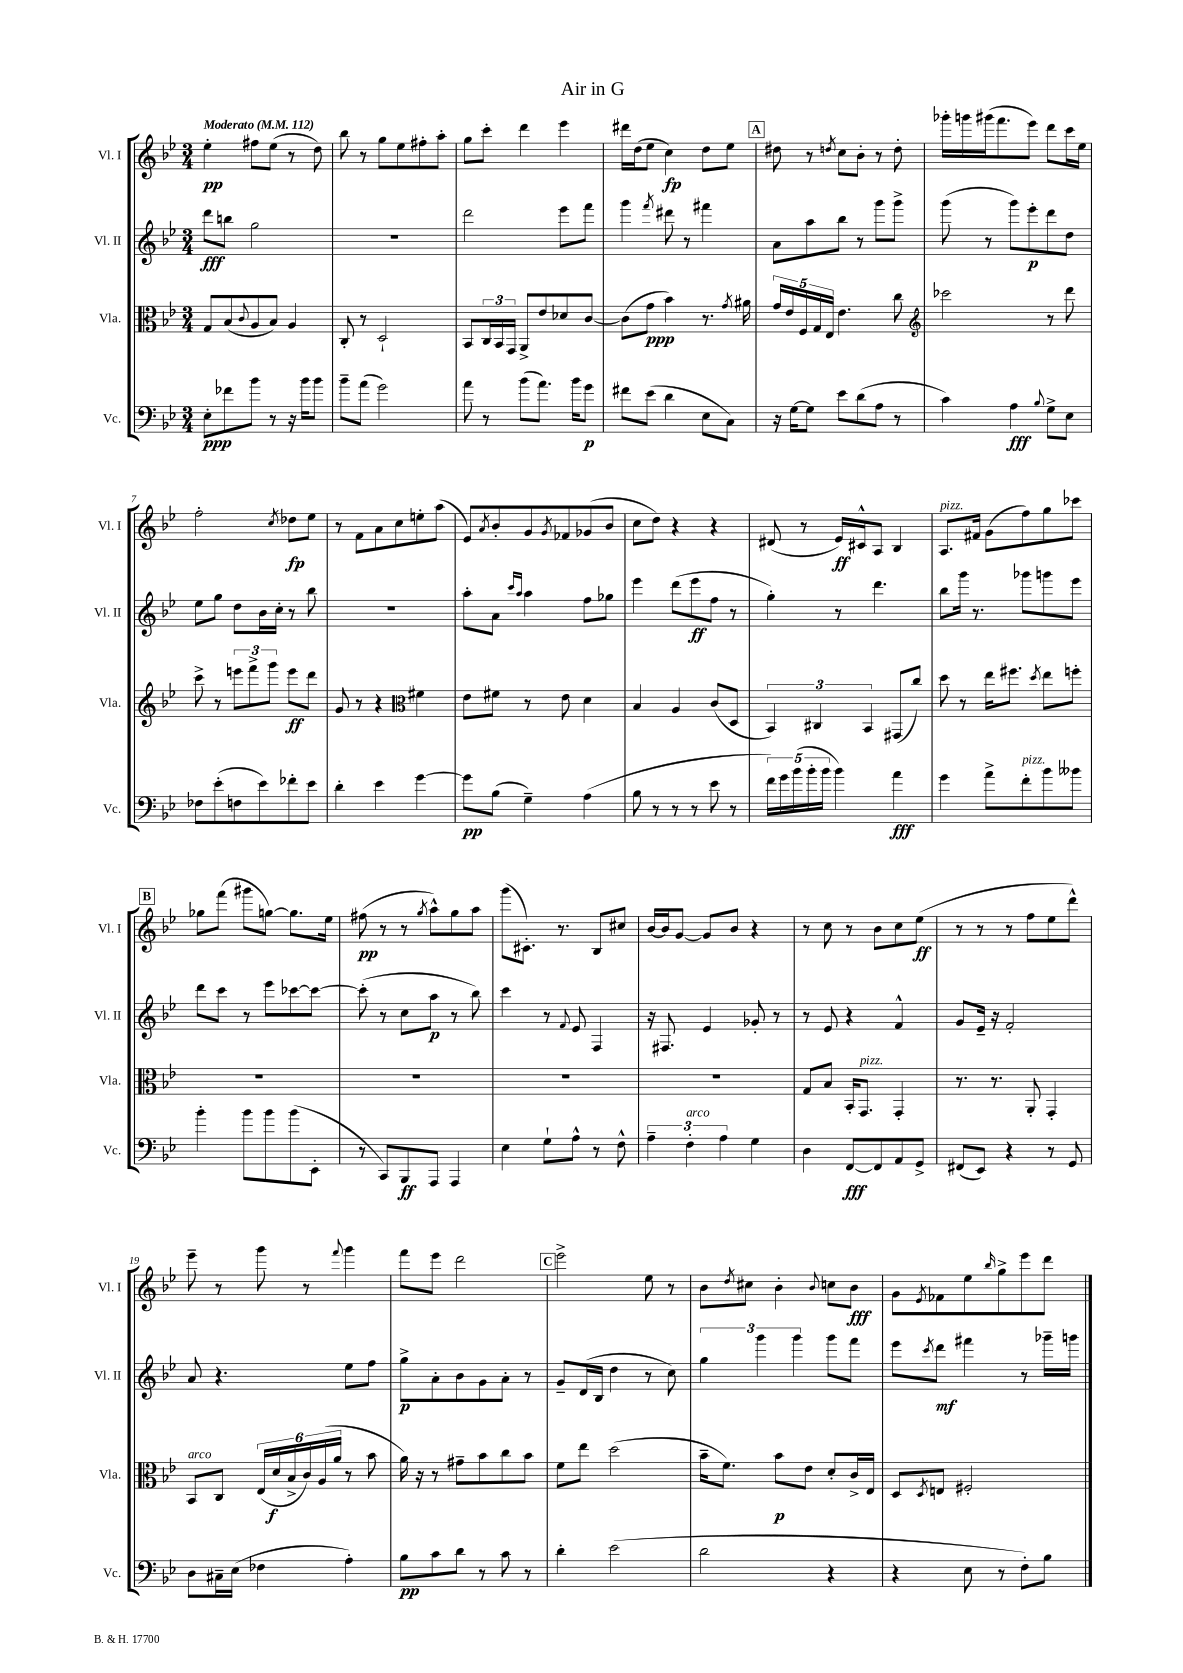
\header { title = "Air in G" }
<<
\new StaffGroup <<
\new Staff = "s0" \with { instrumentName = "Vl. I" shortInstrumentName = "Vl. I" } {
    \clef treble \key bes \major \numericTimeSignature \time 3/4 \tempo "Moderato" 4 = 112
    ees''4-.\pp fis''8 ees''8( r8 d''8) |
    bes''8 r8 g''8 ees''8 fis''8-. a''8-. |
    g''8 c'''8-. d'''4 ees'''4 |
    dis'''16 d''16( ees''8 c''4\fp) d''8 ees''8 |
    \mark \markup { \box "A" } dis''8 r8 \acciaccatura { d''8 } c''8 bes'8-. r8 d''8-. |
    ges'''16-. g'''16 gis'''16( f'''8. ees'''8) d'''8 c'''16 ees''16 |
    f''2-. \acciaccatura { c''8 } des''8\fp ees''8 |
    r8 f'8 a'8 c''8 e''8-. a''8( |
    ees'8) \acciaccatura { a'8 } bes'8-. g'8 \acciaccatura { g'8 } fes'8 ges'8( bes'8 |
    c''8 d''8) r4 r4 |
    dis'8( r8 ees'16\ff) cis'16-^ a8 bes4 |
    a8.^\markup { \italic "pizz." } fis'16 g'8( f''8) g''8 ces'''8 |
    \mark \markup { \box "B" } ges''8 f'''8( gis'''8 g''8~) g''8. ees''16 |
    fis''8\pp( r8 r8 \acciaccatura { g''8 } a''8-^) g''8 a''8 |
    g'''8( cis'8.-.) r8. bes8 cis''8 |
    bes'16~ bes'16 g'8~ g'8 bes'8 r4 |
    r8 c''8 r8 bes'8 c''8 ees''8\ff( |
    r8 r8 r8 f''8 ees''8 d'''8-^) |
    ees'''8-- r8 g'''8 r8 \appoggiatura { f'''8 } g'''4 |
    f'''8 ees'''8 d'''2 |
    \mark \markup { \box "C" } ees'''2-> ees''8 r8 |
    bes'8 \acciaccatura { d''8 } cis''8 bes'4-. \appoggiatura { bes'8 } c''8 bes'8\fff |
    g'8 \acciaccatura { ees'8 } fes'8 ees''8 \grace { bes''16 } g''8-> ees'''8 d'''8 \bar "|." |
}
\new Staff = "s1" \with { instrumentName = "Vl. II" shortInstrumentName = "Vl. II" } {
    \clef treble \key bes \major \numericTimeSignature \time 3/4
    d'''8\fff b''8 g''2 |
    R2. |
    d'''2 ees'''8 f'''8 |
    g'''4 \acciaccatura { f'''8 } dis'''8 r8 fis'''4 |
    \mark \markup { \box "A" } a'8 a''8 bes''8 r8 g'''8 g'''8-> |
    g'''8( r8 g'''8) ees'''8-.\p d'''8 d''8 |
    ees''8 g''8 d''8 bes'16 c''16-. r8 bes''8 |
    R2. |
    a''8-. a'8 \grace { c'''16 a''16 } a''4 f''8 ges''8 |
    ees'''4 d'''8( ees'''8\ff f''8 r8 |
    g''4-.) r8 d'''4. |
    bes''8 g'''16 r8. ges'''8 g'''8 ees'''8 |
    \mark \markup { \box "B" } d'''8 c'''8 r8 ees'''8 ces'''8~ ces'''8~ |
    ces'''8-.( r8 c''8 a''8\p r8 bes''8) |
    c'''4 r8 \appoggiatura { f'8 } ees'8 f4 |
    r16 fis8. ees'4 ges'8-. r8 |
    r8 ees'8 r4 f'4-^ |
    g'8 ees'16-- r16 f'2-. |
    a'8 r4. ees''8 f''8 |
    g''8->\p a'8-. bes'8 g'8 a'8-. r8 |
    \mark \markup { \box "C" } g'8-- d'16( bes16 d''4 r8 c''8) |
    \tuplet 3/2 { g''4 g'''4 g'''4 } g'''8 f'''8 |
    ees'''8 \acciaccatura { c'''8 } d'''8\mf fis'''4 r8 ges'''16-- g'''16 \bar "|." |
}
\new Staff = "s2" \with { instrumentName = "Vla." shortInstrumentName = "Vla." } {
    \clef alto \key bes \major \numericTimeSignature \time 3/4
    g8 bes8( \appoggiatura { c'8 } a8 bes8) a4 |
    c8-. r8 d2-! |
    bes,8 \tuplet 3/2 { c16 bes,16 g,16 } a,8-> ees'8 des'8 c'8~ |
    c'8( g'8\ppp bes'4) r8. \acciaccatura { g'8 } ais'16 |
    \mark \markup { \box "A" } \tuplet 5/4 { g'16 ees'16 f16 g16 ees16 } ees'4. c''8 |
    \clef treble ces'''2 r8 d'''8 |
    c'''8-> r8 \tuplet 3/2 { e'''8 f'''8-> g'''8 } e'''8\ff d'''8 |
    g'8 r8 r4 \clef alto fis'4 |
    ees'8 fis'8 r8 ees'8 d'4 |
    bes4 a4 c'8( d8 |
    \tuplet 3/2 { bes,4) cis4 bes,4 } gis,8( c''8) |
    d''8 r8 ees''16 fis''8. \acciaccatura { d''8 } ees''8 f''8-. |
    \mark \markup { \box "B" } R2. |
    R2. |
    R2. |
    R2. |
    g8 bes8 bes,16-. g,8.^\markup { \italic "pizz." } g,4-. |
    r8. r8. a,8-. g,4-. |
    bes,8^\markup { \italic "arco" } c8 \tuplet 6/4 { ees16( d'16\f bes16-> c'16) a16( a'16 } r8 bes'8 |
    a'16) r16 r8 gis'8-- bes'8 c''8 bes'8 |
    \mark \markup { \box "C" } f'8 ees''8 d''2( |
    bes'16-- f'8.) bes'8\p ees'8 d'8-. c'16-> ees16 |
    d8 \acciaccatura { d8 } e8 fis2-. \bar "|." |
}
\new Staff = "s3" \with { instrumentName = "Vc." shortInstrumentName = "Vc." } {
    \clef bass \key bes \major \numericTimeSignature \time 3/4
    ees8-.\ppp fes'8 bes'8 r8 r16 bes'16 bes'8 |
    bes'8-- a'8( g'2) |
    a'8 r8 bes'8( a'8.) bes'16 g'8\p |
    fis'8 ees'8( d'4 ees8 c8) |
    \mark \markup { \box "A" } r16 g16~ g8 ees'8 d'8( a8 r8 |
    c'4) a4\fff \appoggiatura { bes8 } g8-> ees8 |
    fes8 ees'8-.( f8 ees'8) fes'8-. ees'8 |
    d'4-. ees'4 g'4~ |
    g'8\pp bes8( g4--) a4( |
    bes8 r8 r8 r8 ees'8 r8 |
    \tuplet 5/4 { f'16) g'16 bes'16( bes'16-. bes'16 } bes'4) a'4\fff |
    g'4 a'8-> f'8-.^\markup { \italic "pizz." } bes'8 beses'8 |
    \mark \markup { \box "B" } bes'4-. bes'8 bes'8 bes'8( ees,8-. |
    r8 c,8) bes,,8\ff a,,8 a,,4 |
    ees4 g8-! a8-^ r8 f8-^ |
    \tuplet 3/2 { a4-- f4-.^\markup { \italic "arco" } a4 } g4 |
    d4 f,8~\fff f,8 a,8 g,8-> |
    fis,8( ees,8) r4 r8 g,8 |
    d8 cis16-- ees16( fes4 a4-.) |
    bes8\pp c'8 d'8 r8 c'8 r8 |
    \mark \markup { \box "C" } d'4-. ees'2( |
    d'2 r4 |
    r4 ees8 r8 f8-.) bes8 \bar "|." |
}
>>
>>
